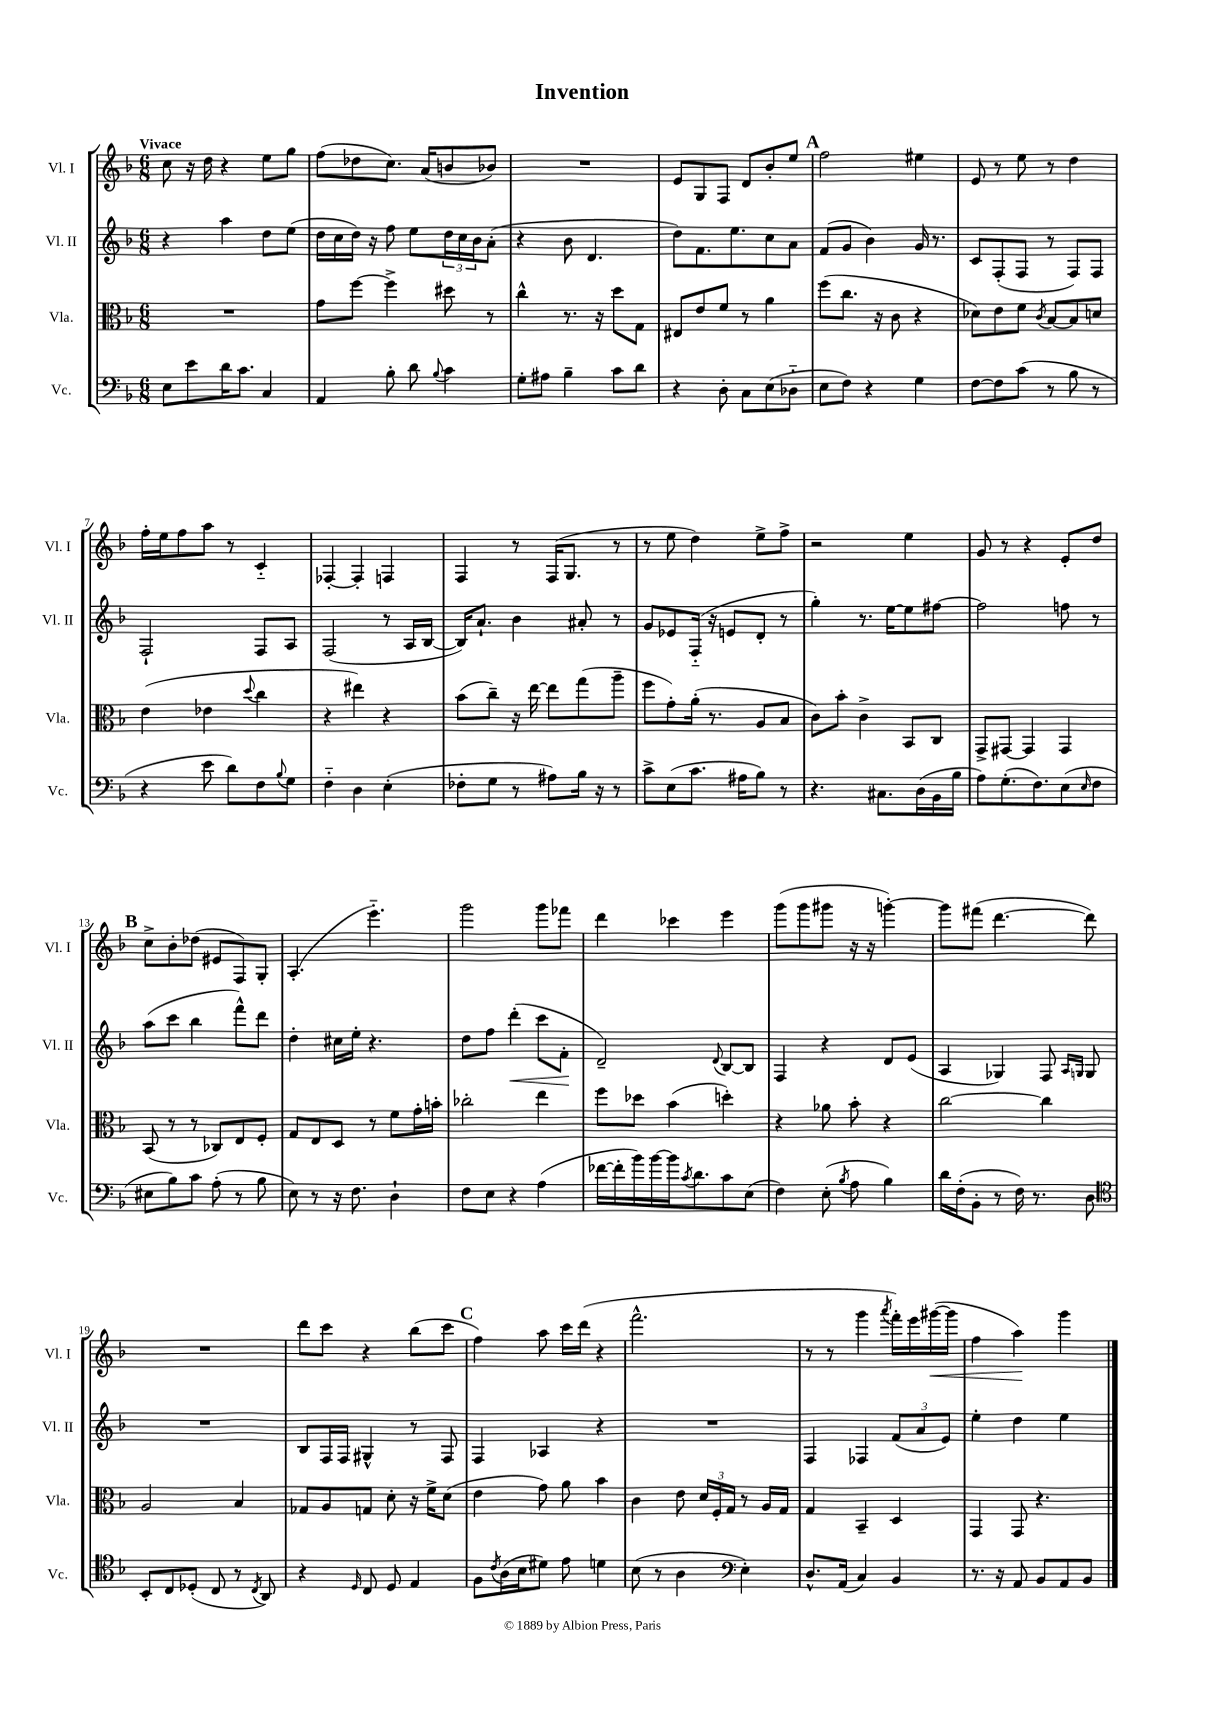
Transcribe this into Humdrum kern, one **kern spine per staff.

**kern	**kern	**kern	**kern
*staff4	*staff3	*staff2	*staff1
*clefF4	*clefC3	*clefG2	*clefG2
*k[b-]	*k[b-]	*k[b-]	*k[b-]
*M6/8	*M6/8	*M6/8	*M6/8
8E	2.r	4r	8cc
8e	.	.	16r
.	.	.	16dd
16d	.	4aa	4r
8.c	.	.	.
4C	.	8dd	8ee
.	.	(8ee	8gg
=	=	=	=
4AA	8g	16dd	(8ff
.	.	16cc	.
.	[8ff	16dd)	8dd-
.	.	16r	.
8B-'	4ff^]	8ff	8.cc)
8d	.	8ee	.
.	.	.	(16a
8qqB-	.	.	.
4c	8dd#	24dd	8b
.	.	24cc	.
.	.	24b-	.
.	8r	(8a'	8b-)
=	=	=	=
8G'	4cc^^	4r	2.r
8A#	.	.	.
4B-~	8.r	8b-	.
.	.	4.d	.
.	16r	.	.
8c	8dd	.	.
8d	8G	.	.
=	=	=	=
4r	8E#	8dd)	8e
.	8e	8.f	8G
8D'	8f	.	8F
.	.	8.ee	.
8C	8r	.	8d
(8E	4a	8cc	8b-'
8D-'~	.	8a	8ee
=	=	=	=
8E	(8ff	(8f	2ff
8F)	8.cc	8g	.
4r	.	4b-)	.
.	16r	.	.
.	8c	.	.
4G	4r	16g	4ee#
.	.	8.r	.
=	=	=	=
[8F	8d-)	8c	8e
8F]	8e	(8F'	8r
(8c	8f	8F	8ee
.	8qc	.	.
8r	[8B-	8r	8r
8B-	8B-]	8F)	4dd
8r	8d	8F	.
=	=	=	=
4r	(4e	2F`	16ff'
.	.	.	16ee
.	.	.	8ff
8e	4e-	.	8aa
8d)	.	.	8r
.	8qqdd	.	.
8F	4cc	8F	4c'~
8qqB-	.	.	.
8G	.	8A	.
=	=	=	=
4F'~	4r	(2F	[4F-'
4D	4ee#)	.	4F-']
(4E'	4r	8r	4F
.	.	16A	.
.	.	[16B-	.
=	=	=	=
8F-'	(8b-	16B-])	4F
.	.	8.a`	.
8G	8cc~)	.	.
8r	16r	4b-	8r
.	[16ee	.	.
8A#)	8ee]	.	(16F
.	.	.	8.G
16B-	(8gg	8a#'	.
16r	.	.	.
8r	8aa~	8r	8r
=	=	=	=
8c^	8ff	8g	8r
(8E	8g')	8e-	8ee
8.c	(16a'	(16F'~	4dd)
.	8.r	16r	.
.	.	8e	.
16A#	.	.	.
8B-)	8A	8d'	8ee^
8r	8B-	8r	8ff^
=	=	=	=
4.r	8c)	4gg')	2r
.	8b-'	.	.
.	4c^	8.r	.
8.C#	.	.	.
.	.	[16ee	.
.	8BB-	8ee]	4ee
(16D	.	.	.
16BB-	8C	[8ff#	.
16B-	.	.	.
=	=	=	=
8A)	8GG^	2ff#]	8g
(8.G'	[8GG#	.	8r
.	4GG#]	.	4r
8.F)	.	.	.
(8E	4GG#	8ff	8e'
16qqE	.	.	.
8F	.	8r	8dd
=	=	=	=
8E#	(8BB-	(8aa	8cc^
8B-)	8r	8ccc	8b-'
8c	8r	4bb-	(8dd-
(8A'	8C-)	.	8e#
8r	8E	8fff^^)	8F)
8B-	8F'	8ddd	8G'
=	=	=	=
8E)	8G	4dd'	(4.A'
8r	8E	.	.
16r	8D	16cc#	.
8.F	.	16ee'	.
.	8r	4.r	4.eee'~)
4D`	8f	.	.
.	16g'	.	.
.	16b'	.	.
=	=	=	=
8F	2cc-'	8dd	2ggg
8E	.	8ff	.
4r	.	(4ddd'	.
(4A	4ee	8ccc	8ggg
.	.	8f'	8fff-
=	=	=	=
[16f-	8ff	2d~)	4ddd
16f-']	.	.	.
16b-)	8dd-	.	.
[16b-	.	.	.
16b-]	(4b-	.	4ccc-
8qc	.	.	.
8.d	.	.	.
.	.	8qqd	.
8c	4dd')	[8B-	4eee
(8E	.	8B-]	.
=	=	=	=
4F)	4r	4F	(8ggg
.	.	.	8ggg
(8E'	8a-	4r	8ggg#
8qB-	.	.	.
8A	8b-'	.	16r
.	.	.	16r
4B-)	4r	8d	[4ggg')
.	.	(8e	.
=	=	=	=
16d	[2cc	4A	8ggg]
(16F'	.	.	.
8BB-'	.	.	(8fff#
8r	.	4G-)	[4.ddd
16F)	.	.	.
8.r	.	.	.
.	4cc]	8F	.
.	.	16qqA	.
.	.	16qqG	.
8D	.	8G	8ddd])
=	=	=	=
*clefC4	*	*	*
8BB-'	2A	2.r	2.r
8C	.	.	.
(8D-'	.	.	.
8C	.	.	.
8r	4B-	.	.
8qC	.	.	.
8AA)	.	.	.
=	=	=	=
4r	8G-	8B-	8ddd
.	8A	16F	8ccc
.	.	16F	.
16qqD	.	.	.
8C	8G	4G#^^	4r
8D	8d'	.	.
4E	16r	8r	(8bb-
.	16f^	.	.
.	(8d	8F	8ccc
=	=	=	=
8F	4e	4F	4ff)
8qc	.	.	.
(16A	.	.	.
16B-	.	.	.
8d#)	8g)	4A-	8aa
8e	8a	.	16ccc
.	.	.	(16ddd
4d	4b-	4r	4r
=	=	=	=
(8B-	4c	2.r	2.fff^^
8r	.	.	.
4A	8e	.	.
.	24d	.	.
.	24F'	.	.
.	24G	.	.
*clefF4	*	*	*
4E')	8r	.	.
.	16A	.	.
.	16G	.	.
=	=	=	=
8.D^^	4G	4F	8r
.	.	.	8r
(16AA	.	.	.
4C)	4BB-~	4F-	4ggg
.	.	.	8qaaa
4BB-	4D	(12f	16fff')
.	.	.	16eee
.	.	12a	.
.	.	.	([16ggg#
.	.	12e)	.
.	.	.	16ggg#]
=	=	=	=
8.r	4GG	4ee'	4ff
16r	.	.	.
8AA	8GG	4dd	4aa)
8BB-	4.r	.	.
8AA	.	4ee	4ggg
8BB-	.	.	.
==	==	==	==
*-	*-	*-	*-
